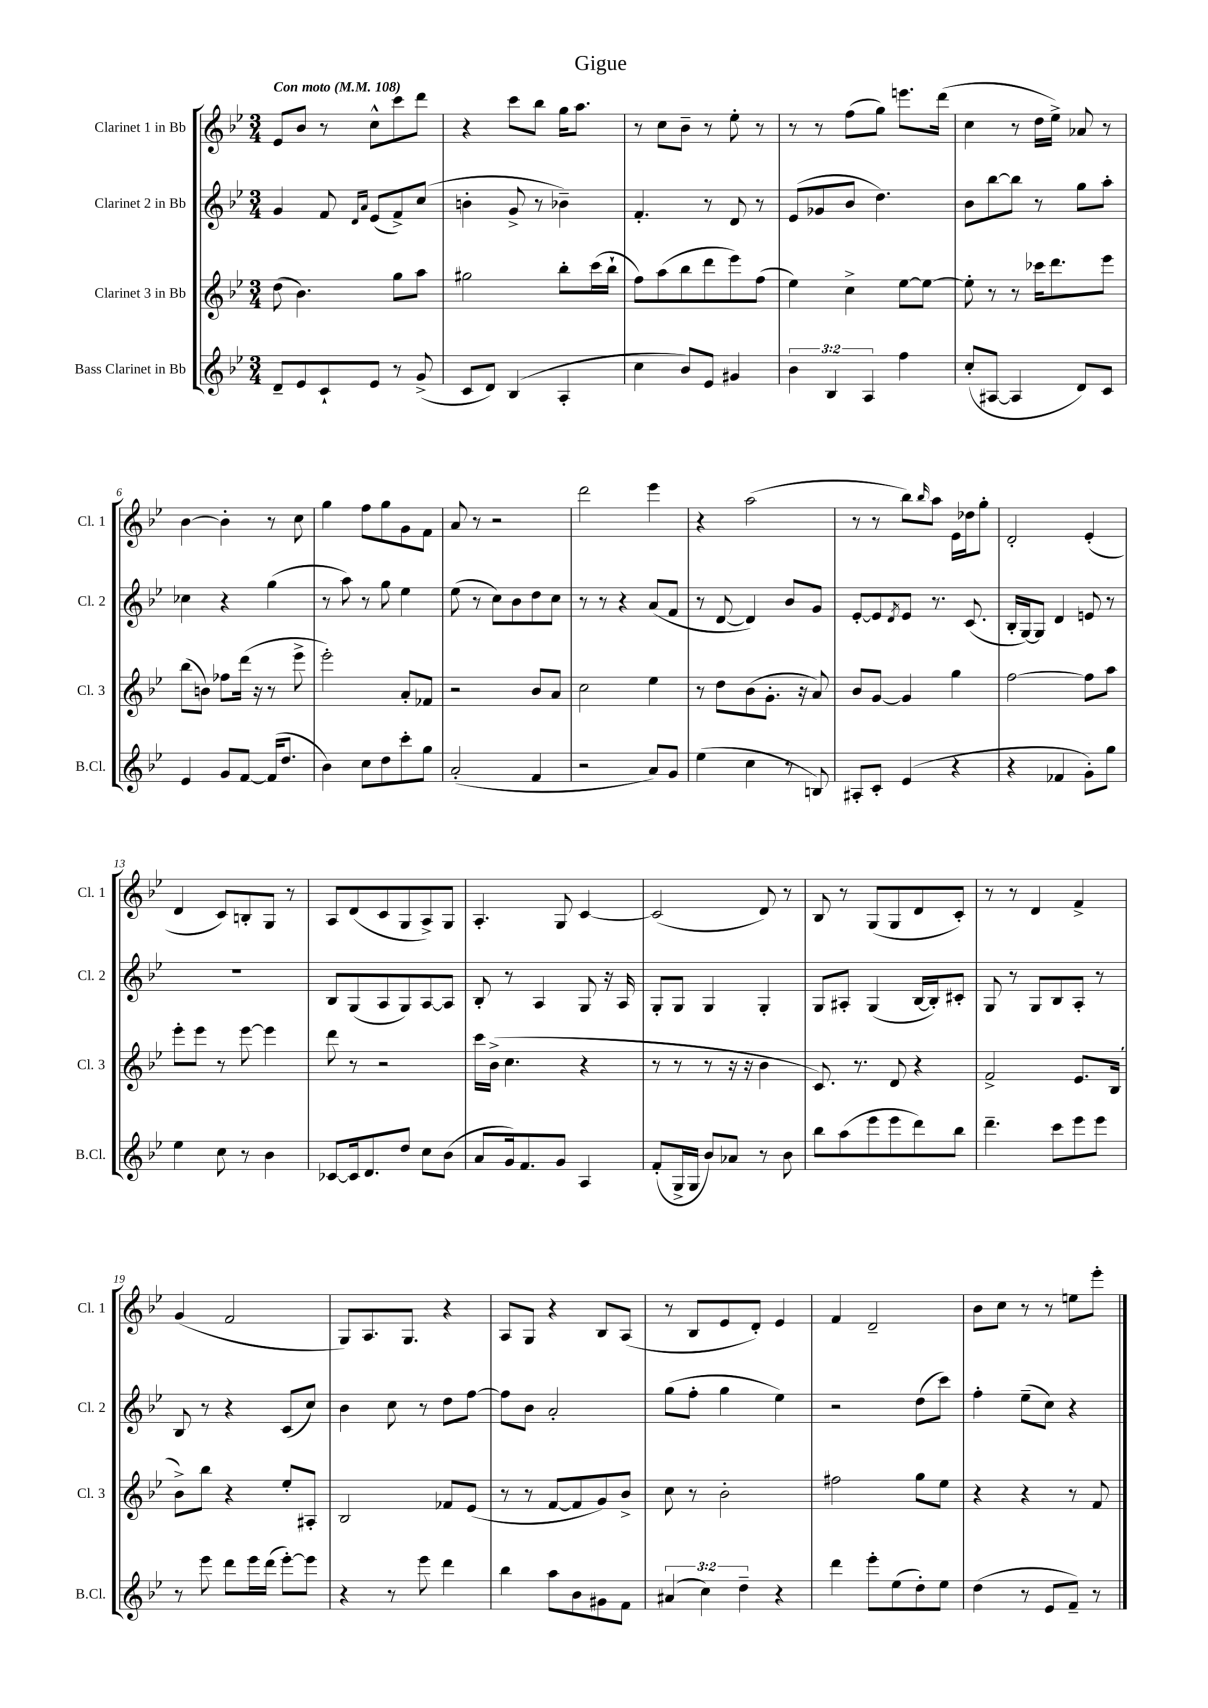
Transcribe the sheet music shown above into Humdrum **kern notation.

**kern	**kern	**kern	**kern
*staff4	*staff3	*staff2	*staff1
*clefG2	*clefG2	*clefG2	*clefG2
*k[b-e-]	*k[b-e-]	*k[b-e-]	*k[b-e-]
*M3/4	*M3/4	*M3/4	*M3/4
*MM108	*MM108	*MM108	*MM108
8d~/L	(8dd\	4g/	8e-/L
8e-/	4.b-\)	.	8b-/J
8c`/	.	8f/	8r
.	.	16qqd/LL	.
.	.	16qqa/JJ	.
8e-/J	.	(8e-/L	8cc^^\L
8r	8gg\L	8f^/)	8ccc\
(8g^/	8aa\J	(8cc/J	8ddd\J
=	=	=	=
8c/L	2gg#\	4b'\	4r
8d/J)	.	.	.
(4B-/	.	8g^/	8ccc\L
.	.	8r	8bb-\J
4A'/	8bb-'\L	4b-~\)	16gg\LK
.	.	.	8.aa\J
.	(16ccc\L	.	.
.	16bb-`\JJ	.	.
=	=	=	=
4cc\	8ff\L)	4.f'/	8r
.	(8aa\	.	8cc\L
8b-/L)	8bb-\	.	8b-~\J
8e-/J	8ddd\	8r	8r
4g#/	8eee-\)	8d/	8ee-'\
.	(8ff\J	8r	8r
=	=	=	=
6b-\	4ee-\)	(8e-/L	8r
.	.	8g-/	8r
6B-/	.	.	.
.	4cc^\	8b-/J	(8ff\L
6A/	.	.	.
.	.	4.dd\)	8gg\J)
4ff\	[8ee-\L	.	8.eee\L
.	8ee-\_J	.	.
.	.	.	(16ddd\Jk
=	=	=	=
(8cc'/L	8ee-'\]	8b-\L	4cc\
[8A#/J	8r	[8bb-\	.
4A#/]	8r	8bb-\]J	8r
.	16ccc-\LK	8r	16dd\LL
.	8.ddd\	.	16ee-^\JJ)
8d/L)	.	8gg\L	8a-/
8c/J	8eee-\J	8aa'\J	8r
=	=	=	=
4e-/	(8bb-\L	4cc-\	[4b-\
.	8b\J)	.	.
8g/L	8ff-\L	4r	4b-'\]
[8f/J	(16ddd\Jk	.	.
.	16r	.	.
(16f/]LK	8r	(4gg\	8r
8.dd/J	.	.	.
.	8eee-^\	.	8cc\
=	=	=	=
4b-\)	2eee-'\)	8r	4gg\
.	.	8aa\)	.
8cc\L	.	8r	8ff\L
8dd\	.	8gg\	8gg\
8ccc'\	8a'/L	4ee-\	8g\
8gg\J	8f-/J	.	8f\J
=	=	=	=
(2a'/	2r	(8ee-\	8a/
.	.	8r	8r
.	.	8cc\L)	2r
.	.	8b-\	.
4f/	8b-/L	8dd\	.
.	8a/J	8cc\J	.
=	=	=	=
2r	2cc\	8r	2ddd\
.	.	8r	.
.	.	4r	.
8a/L)	4ee-\	(8a/L	4eee-\
8g/J	.	8f/J	.
=	=	=	=
(4ee-\	8r	8r	4r
.	8dd\L	[8d/	.
4cc\	(8b-\	4d/])	(2aa\
.	8.g'\J	.	.
8r	.	8b-/L	.
.	16r	.	.
8B/)	8a/)	8g/J	.
=	=	=	=
8A#'/L	8b-/L	[8e-'/L	8r
8c'/J	[8g/J	8e-/]	8r
.	.	8qd/	.
(4e-/	4g/]	8e-/J	8bb-\L)
.	.	.	16qqbb-/
.	.	8.r	8aa\J
4r	4gg\	.	16e-\LL
.	.	(8.c/	16dd-\J
.	.	.	8gg'\J
=	=	=	=
4r	[2ff\	16B-'/LL	2d'/
.	.	[16G/J)	.
.	.	8G/]J	.
4f-/	.	4d/	.
8g'\L)	8ff\]L	8e/	(4e-'/
8gg\J	8aa\J	8r	.
=	=	=	=
4ee-\	8eee-'\L	2.r	4d/
.	8eee-\J	.	.
8cc\	8r	.	8c/L)
8r	[8eee-\	.	8B'/
4b-\	4eee-\]	.	8G/J
.	.	.	8r
=	=	=	=
[8c-/L	8ddd\	8B-/L	8A/L
16c-/]k	8r	(8G/	(8d/
8.d/	.	.	.
.	2r	8A/	8c/
8dd/J	.	8G/)	8G/
8cc\L	.	[8A/	8A^/)
(8b-\J	.	8A/]J	8G/J
=	=	=	=
8a/L	16ccc\LL	8B-'/	4.A'/
.	(16b-^\JJ	.	.
16g/k)	4.cc\	8r	.
8.f/	.	.	.
.	.	4A/	.
8g/J	.	.	8G/
4A/	4r	8G/	[4c/
.	.	16r	.
.	.	16A/	.
=	=	=	=
(8f'/L	8r	8G'/L	(2c/]
16G^/L	8r	8G/J	.
16G/JJ	.	.	.
8b-/L)	8r	4G/	.
8a-/J	16r	.	.
.	16r	.	.
8r	4b-\	4G'/	8d/)
8b-\	.	.	8r
=	=	=	=
8bb-\L	8.c/)	8G/L	8B-/
(8aa\	.	8A#'/J	8r
.	8.r	.	.
8eee-\	.	(4G/	(8G/L
8eee-\	8d/	.	8G/
8ddd\)	4r	[16B-/LL	8d/
.	.	16B-'/]J)	.
8bb-\J	.	8c#'/J	8c'/J)
=	=	=	=
4.ddd~\	2f^/	8G/	8r
.	.	8r	8r
.	.	8G/L	4d/
8ccc\L	.	8B-/	.
8eee-\	8.e-/L	8A'/J	4f^/
8eee-\J	.	8r	.
.	(16B-/Jk	.	.
=	=	=	=
8r	8b-^\L)	8B-/	(4g/
8eee-\	8bb-\J	8r	.
8ddd\L	4r	4r	2f/
16eee-\L	.	.	.
(16ddd\JJ	.	.	.
[8eee-'\L)	8ee-'/L	(8c/L	.
8eee-\]J	8A#'/J	8cc/J)	.
=	=	=	=
4r	2B-/	4b-\	8G/L)
.	.	.	8.A/
8r	.	8cc\	.
.	.	.	8.G/J
8eee-\	.	8r	.
4ddd\	8f-/L	8dd\L	4r
.	(8e-/J	[8ff\J	.
=	=	=	=
4bb-\	8r	8ff\]L	8A/L
.	8r	8b-\J	8G/J
8aa\L	[8f/L	2a'/	4r
8b-\	8f/]	.	.
8g#\	8g/)	.	8B-/L
8f\J	8b-^/J	.	(8A/J
=	=	=	=
(6a#/	8cc\	(8gg\L	8r
.	8r	8ff'\J	8B-/L
6cc\)	.	.	.
.	2b-'\	4gg\	8e-/
6dd~\	.	.	.
.	.	.	8d'/J)
4r	.	4ee-\)	4e-/
=	=	=	=
4ddd\	2ff#\	2r	4f/
8eee-'\L	.	.	2d~/
(8ee-\	.	.	.
8dd'\)	8gg\L	(8dd\L	.
8ee-\J	8ee-\J	8ccc\J)	.
=	=	=	=
(4dd\	4r	4ff'\	8b-\L
.	.	.	8cc\J
8r	4r	(8ee-~\L	8r
8e-/L	.	8cc\J)	8r
8f~/J)	8r	4r	8ee\L
8r	8f/	.	8eee-'\J
==	==	==	==
*-	*-	*-	*-
